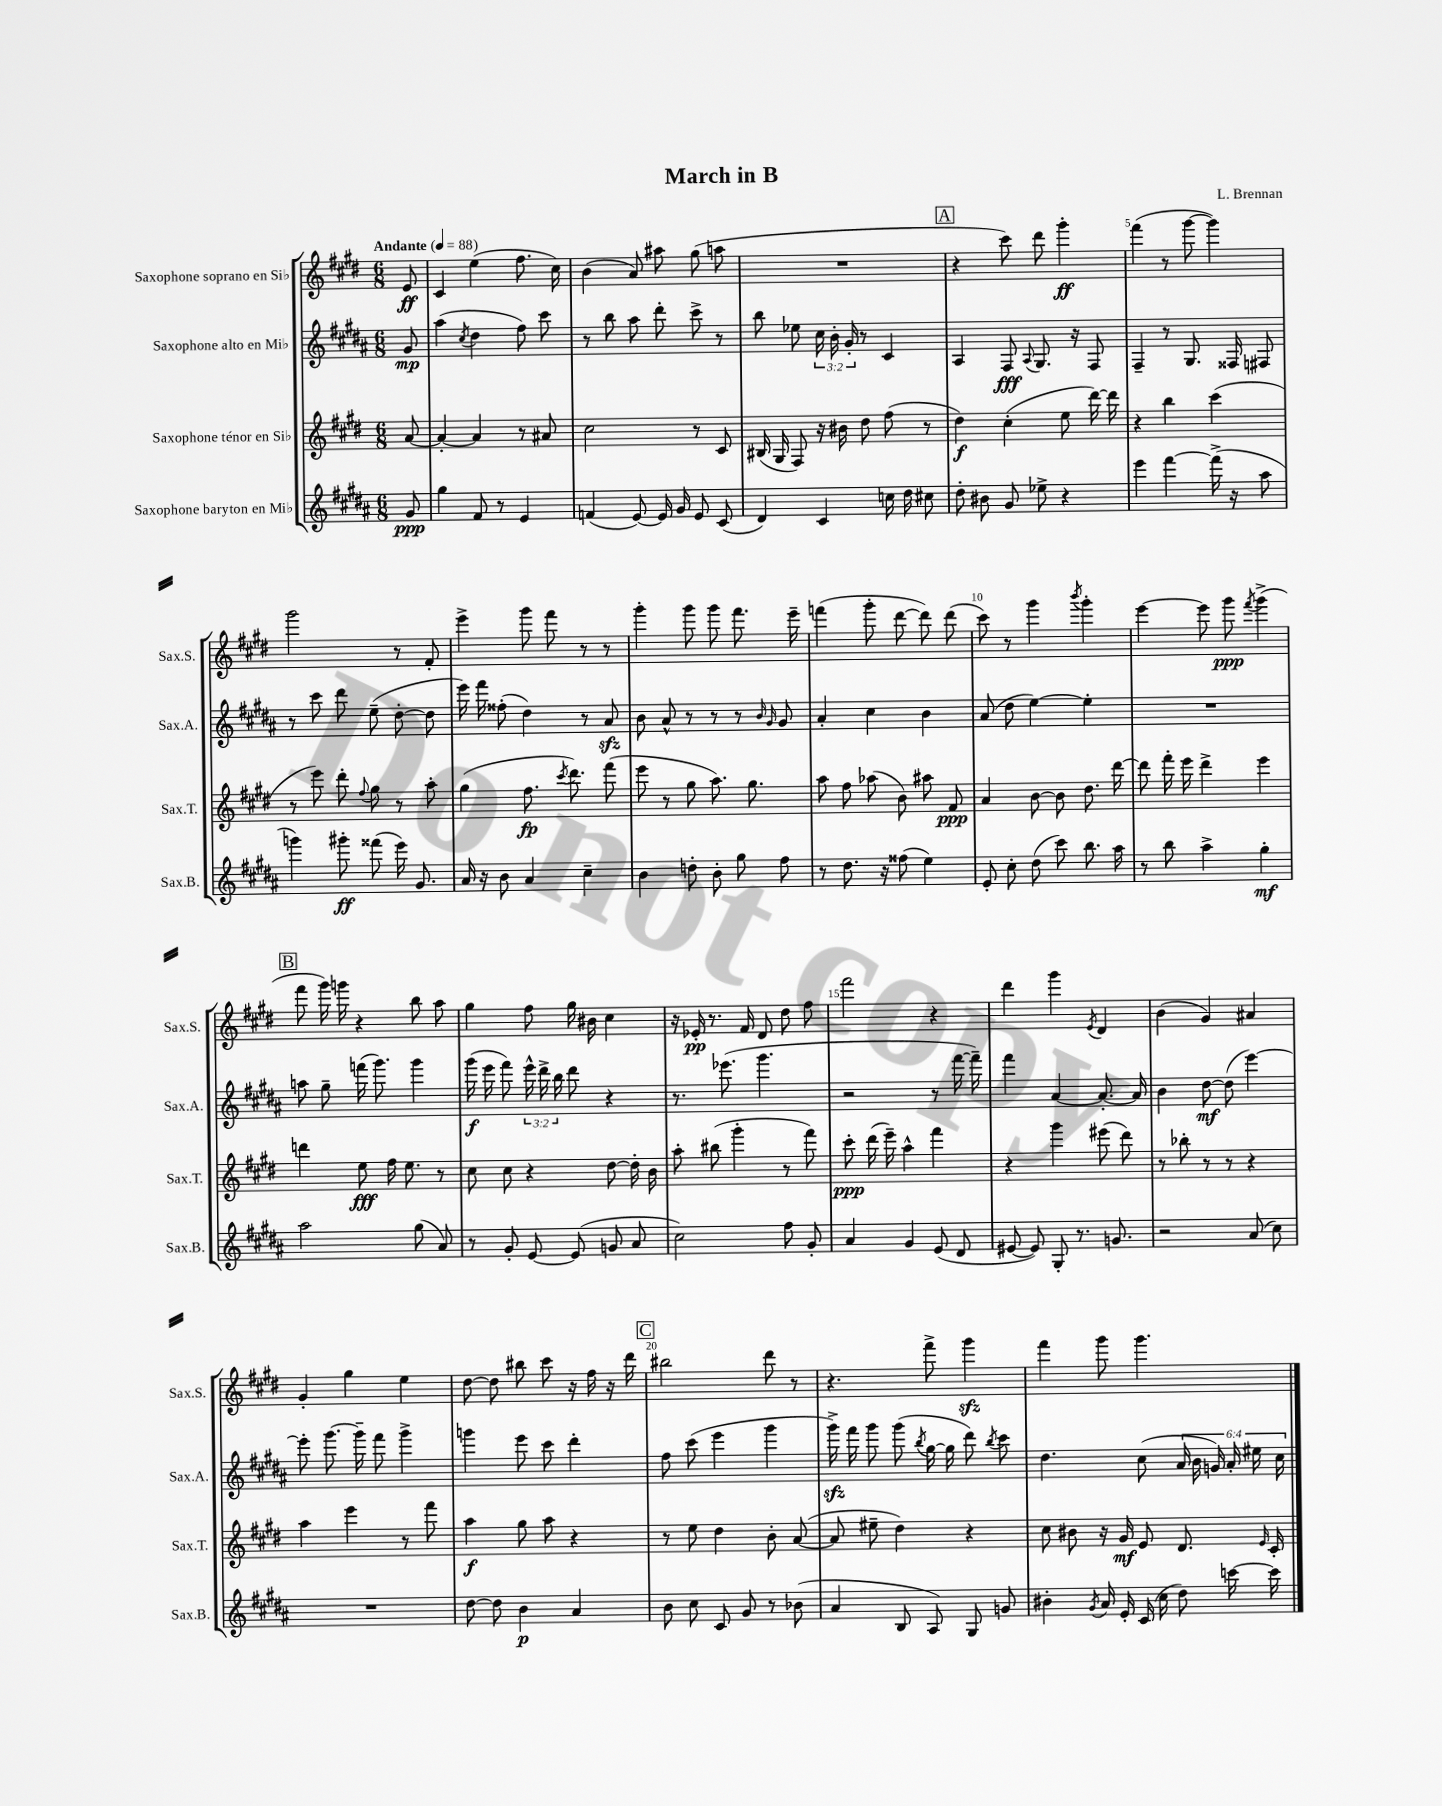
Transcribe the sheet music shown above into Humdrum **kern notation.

**kern	**dynam	**kern	**dynam	**kern	**dynam	**kern	**dynam
*part4	*part4	*part3	*part3	*part2	*part2	*part1	*part1
*staff4	*staff4	*staff3	*staff3	*staff2	*staff2	*staff1	*staff1
*I"Saxophone baryton en Mi♭	*	*I"Saxophone ténor en Si♭	*	*I"Saxophone alto en Mi♭	*	*I"Saxophone soprano en Si♭	*
*I'Sax.B.	*	*I'Sax.T.	*	*I'Sax.A.	*	*I'Sax.S.	*
*clefG2	*	*clefG2	*	*clefG2	*	*clefG2	*
*k[f#c#g#d#a#]	*	*k[f#c#g#d#]	*	*k[f#c#g#d#a#]	*	*k[f#c#g#d#]	*
*M6/8	*	*M6/8	*	*M6/8	*	*M6/8	*
*MM88	*	*MM88	*	*MM88	*	*MM88	*
=	=	=	=	=	=	=	=
!	!	!	!	!	!	!LO:TX:a:B:t=Andante	!
8g#/	ppp	[8a/	.	8g#/	mp	8e/	ff
=1	=1	=1	=1	=1	=1	=1	=1
4gg#\	.	4a'/_	.	(4aa#\	.	4c#/	.
.	.	.	.	8qcc#/	.	.	.
8f#/	.	4a/]	.	4dd#\	.	(4ee\	.
8r	.	.	.	.	.	.	.
4e/	.	8r	.	8ff#\)	.	8.ff#\	.
.	.	8a#X/	.	8ccc#\	.	.	.
.	.	.	.	.	.	16cc#\)	.
=2	=2	=2	=2	=2	=2	=2	=2
(4fn/	.	2cc#\	.	8r	.	(4b\	.
.	.	.	.	8bb\	.	.	.
[8e/)	.	.	.	8aa#\	.	8a/)	.
16e/]	.	.	.	8ddd#'\	.	8aa#X\	.
16g#/	.	.	.	.	.	.	.
8e/	.	8r	.	8ccc#^\	.	(8gg#\	.
(8c#/	.	8c#/	.	8r	.	8aan\	.
=3	=3	=3	=3	=3	=3	=3	=3
4d#/)	.	(16B#X/	.	8bb\	.	2.r	.
.	.	16G#/	.	.	.	.	.
.	.	8F#/)	.	8ee-X\	.	.	.
4c#/	.	16r	.	24cc#\	.	.	.
.	.	.	.	24b'\	.	.	.
.	.	16b#X\	.	.	.	.	.
.	.	.	.	24g#'/	.	.	.
.	.	8dd#\	.	8r	.	.	.
16ccn\	.	(8ff#\	.	4c#/	.	.	.
16dd#\	.	.	.	.	.	.	.
8cc#X\	.	8r	.	.	.	.	.
!!LO:REH:place=s1:t=A
=4	=4	=4	=4	=4	=4	=4	=4
8dd#'\	.	4dd#\)	f	4A#/	.	4r	.
8b#X\	.	.	.	.	.	.	.
8g#/	.	(4cc#'\	.	8F#/	fff	8ccc#\)	.
.	.	.	.	8qqA#/	.	.	.
8ee-X^\	.	.	.	8.G#/	.	8ddd#\	.
4r	.	8ee\	.	.	.	4ggg#'\	ff
.	.	.	.	16r	.	.	.
.	.	[16ddd#\)	.	8F#/	.	.	.
.	.	16ddd#\]	.	.	.	.	.
=5	=5	=5	=5	=5	=5	=5	=5
4eee\	.	4r	.	4F#~/	.	(4fff#\	.
[4fff#\	.	4bb\	.	8r	.	8r	.
.	.	.	.	8.G#/	.	[8ggg#\	.
(16fff#^\]	.	(4ccc#\	.	.	.	4ggg#\])	.
16r	.	.	.	16F##X/	.	.	.
8aa#\	.	.	.	8F#X/	.	.	.
!!LO:LB:g=z
=6	=6	=6	=6	=6	=6	=6	=6
4gggn\)	.	8r	.	8r	.	2ggg#\	.
.	.	8eee\)	.	8ccc#\	.	.	.
8ggg#X'\	ff	8ddd#'\	.	8ddd#\	.	.	.
.	.	8qqff#/	.	.	.	.	.
(8fff##X\	.	8gg#\	.	(8ee~\	.	.	.
16eee\)	.	8r	.	[8dd#'\	.	8r	.
8.g#/	.	.	.	.	.	.	.
.	.	8aa'\	.	8dd#\]	.	8f#'/	.
=7	=7	=7	=7	=7	=7	=7	=7
16a#/	.	(4gg#\	.	16eee\)	.	4eee^\	.
16r	.	.	.	16fff#\	.	.	.
8b\	.	.	.	(8ff##X'\	.	.	.
4a#/	.	8.ff#\	fp	4dd#\)	.	8ggg#\	.
.	.	.	.	.	.	8fff#\	.
.	.	8qccc#/	.	.	.	.	.
.	.	8.ddd#\)	.	.	.	.	.
4cc#~\	.	.	.	8r	.	8r	.
.	.	(8fff#\	.	8a#zz/	.	8r	.
=8	=8	=8	=8	=8	=8	=8	=8
4b\	.	8eee\	.	8b\	.	4ggg#'\	.
.	.	8r	.	8a#^^/	.	.	.
8ddn'\	.	8gg#\	.	8r	.	8ggg#\	.
8b'\	.	8.aa\)	.	8r	.	8ggg#\	.
8gg#\	.	.	.	8r	.	8.fff#\	.
.	.	8.gg#\	.	.	.	.	.
.	.	.	.	16qqb/	.	.	.
.	.	.	.	16qqg#/	.	.	.
8ff#\	.	.	.	8g#/	.	.	.
.	.	.	.	.	.	16eee~\	.
=9	=9	=9	=9	=9	=9	=9	=9
8r	.	8aa\	.	4a#'/	.	(4fffn\	.
8.dd#\	.	8ff#\	.	.	.	.	.
.	.	(8aa-X\	.	4cc#\	.	8ggg#'\	.
16r	.	.	.	.	.	.	.
(8ff##X\	.	8b\)	.	.	.	[8ddd#\	.
4ee\)	.	8aa#X\	.	4b\	.	8ddd#\])	.
.	.	8f#/	ppp	.	.	(8ddd#\	.
=10	=10	=10	=10	=10	=10	=10	=10
8e'/	.	4a/	.	(8a#/	.	8ccc#\)	.
8cc#'\	.	.	.	8dd#\	.	8r	.
(8dd#\	.	[8b\	.	[4ee\)	.	4ggg#\	.
8ccc#\)	.	8b\]	.	.	.	.	.
.	.	.	.	.	.	8qbbb/	.
8.bb\	.	8.dd#\	.	4ee'\]	.	4ggg#'\	.
16aa#\	.	[16ddd#\	.	.	.	.	.
=11	=11	=11	=11	=11	=11	=11	=11
8r	.	8ddd#\]	.	2.r	.	[4eee\	.
8bb\	.	16fff#'\	.	.	.	.	.
.	.	16eee\	.	.	.	.	.
4aa#^\	.	4ddd#^\	.	.	.	8eee\]	.
.	.	.	.	.	.	8ggg#\	ppp
.	.	.	.	.	.	8qfff#/	.
4gg#'\	mf	4eee\	.	.	.	(4ggg#^\	.
!!LO:LB:g=z
!!LO:REH:place=s1:t=B
=12	=12	=12	=12	=12	=12	=12	=12
2aa#\	.	4dddn\	.	8aan\	.	8fff#\	.
.	.	.	.	8gg#~\	.	16ggg#\)	.
.	.	.	.	.	.	16gggn\	.
.	.	8ee\	fff	(16fffn\	.	4r	.
.	.	.	.	8.ggg#\)	.	.	.
.	.	16ff#\	.	.	.	.	.
.	.	8.ee\	.	.	.	.	.
(8gg#\	.	.	.	4ggg#\	.	8bb\	.
8a#/)	.	8r	.	.	.	8aa\	.
=13	=13	=13	=13	=13	=13	=13	=13
8r	.	8cc#\	.	(16ggg#\	f	4gg#\	.
.	.	.	.	16eee\	.	.	.
8g#'/	.	8cc#\	.	8fff#\)	.	.	.
[8e/	.	4r	.	24eee^^\	.	8ff#\	.
.	.	.	.	24ddd#^\	.	.	.
.	.	.	.	24bb\	.	.	.
(8e/]	.	.	.	8ddd#\	.	16gg#\	.
.	.	.	.	.	.	16b#X\	.
8gn/	.	[8dd#\	.	4r	.	4cc#\	.
8a#/	.	16dd#'\]	.	.	.	.	.
.	.	16b\	.	.	.	.	.
=14	=14	=14	=14	=14	=14	=14	=14
2cc#\)	.	8aa'\	.	8.r	.	16r	.
.	.	.	.	.	.	16e-X'/	pp
.	.	(8bb#X\	.	.	.	8.r	.
.	.	.	.	(8.eee-X\	.	.	.
.	.	4ggg#'\	.	.	.	.	.
.	.	.	.	.	.	16f#/	.
.	.	.	.	4.ggg#\	.	8d#/	.
8ff#\	.	8r	.	.	.	8dd#\	.
8g#'/	.	8fff#\)	.	.	.	8ff#\	.
=15	=15	=15	=15	=15	=15	=15	=15
4a#/	.	8ccc#'\	ppp	2r	.	2fff#\	.
.	.	(16ddd#\	.	.	.	.	.
.	.	16eee~\)	.	.	.	.	.
4g#/	.	4aa^^\	.	.	.	.	.
(8e/	.	4fff#\	.	8r	.	4r	.
8d#/	.	.	.	[16fff#\	.	.	.
.	.	.	.	16fff#~\])	.	.	.
=16	=16	=16	=16	=16	=16	=16	=16
[8e#X/	.	4r	.	4fff#\	.	4ddd#\	.
8e#/])	.	.	.	.	.	.	.
8G#'/	.	4ggg#\	.	[4a#/	.	4ggg#\	.
8.r	.	.	.	.	.	.	.
.	.	.	.	.	.	8qe/	.
.	.	(8eee#X\	.	8.a#'/_	.	4d#/	.
8.gn/	.	.	.	.	.	.	.
.	.	8ddd#\)	.	.	.	.	.
.	.	.	.	16a#/]	.	.	.
=17	=17	=17	=17	=17	=17	=17	=17
2r	.	8r	.	4b\	.	(4b\	.
.	.	8bb-X'\	.	.	.	.	.
.	.	8r	.	[8dd#\	mf	4g#/)	.
.	.	8r	.	(8dd#\]	.	.	.
(8a#/	.	4r	.	[4eee\)	.	4a#X/	.
8cc#\)	.	.	.	.	.	.	.
!!LO:LB:g=z
=18	=18	=18	=18	=18	=18	=18	=18
2.r	.	4aa\	.	8eee'\]	.	4g#'/	.
.	.	.	.	[8.ggg#\	.	.	.
.	.	4eee\	.	.	.	4gg#\	.
.	.	.	.	16ggg#~\]	.	.	.
.	.	.	.	8fff#\	.	.	.
.	.	8r	.	4ggg#^\	.	4ee\	.
.	.	8fff#\	.	.	.	.	.
=19	=19	=19	=19	=19	=19	=19	=19
[8dd#\	.	4aa\	f	4gggn\	.	[8dd#\	.
8dd#\]	.	.	.	.	.	8dd#\]	.
4b\	p	8gg#\	.	8eee\	.	8bb#X\	.
.	.	8aa\	.	8ccc#\	.	8ccc#\	.
4a#/	.	4r	.	4ddd#'\	.	16r	.
.	.	.	.	.	.	16ff#\	.
.	.	.	.	.	.	16r	.
.	.	.	.	.	.	16ddd#\	.
!!LO:REH:place=s1:t=C
=20	=20	=20	=20	=20	=20	=20	=20
8b\	.	8r	.	8ff#\	.	2bb#X\	.
8cc#\	.	8ee\	.	(8ccc#\	.	.	.
8c#/	.	4dd#\	.	4eee\	.	.	.
8g#/	.	.	.	.	.	.	.
8r	.	8b'\	.	4ggg#\	.	8ddd#\	.
(8b-X\	.	([8a/	.	.	.	8r	.
=21	=21	=21	=21	=21	=21	=21	=21
4a#/	.	8a/]	.	16ggg#zz^\)	.	4.r	.
.	.	.	.	16fff#\	.	.	.
.	.	8ee#X~\	.	8ggg#\	.	.	.
8B/	.	4dd#\)	.	(8ggg#\	.	.	.
.	.	.	.	8qbb/	.	.	.
8A#/)	.	.	.	[16gg#\	.	8fff#^\	.
.	.	.	.	16gg#\]	.	.	.
8G#/	.	4r	.	8ddd#\)	.	4ggg#zz\	.
.	.	.	.	8qbb/	.	.	.
8gn/	.	.	.	8ccc#\	.	.	.
=22	=22	=22	=22	=22	=22	=22	=22
4b#X'\	.	8cc#\	.	4.dd#\	.	4fff#\	.
.	.	8b#X\	.	.	.	.	.
8qg#/	.	.	.	.	.	.	.
16a#/	.	16r	.	.	.	8ggg#\	.
16e'/	.	16g#/	mf	.	.	.	.
(16c#/	.	8e/	.	(8cc#\	.	4.ggg#\	.
16cc#\	.	.	.	.	.	.	.
8dd#\)	.	8.d#/	.	24a#/	.	.	.
.	.	.	.	24b\	.	.	.
.	.	.	.	24gn/)	.	.	.
[16cccn\	.	.	.	24a#'/	.	.	.
.	.	.	.	24ee#X\	.	.	.
.	.	16qqe/	.	.	.	.	.
16ccc\]	.	16c#'/	.	.	.	.	.
.	.	.	.	24cc#\	.	.	.
==	==	==	==	==	==	==	==
*-	*-	*-	*-	*-	*-	*-	*-
